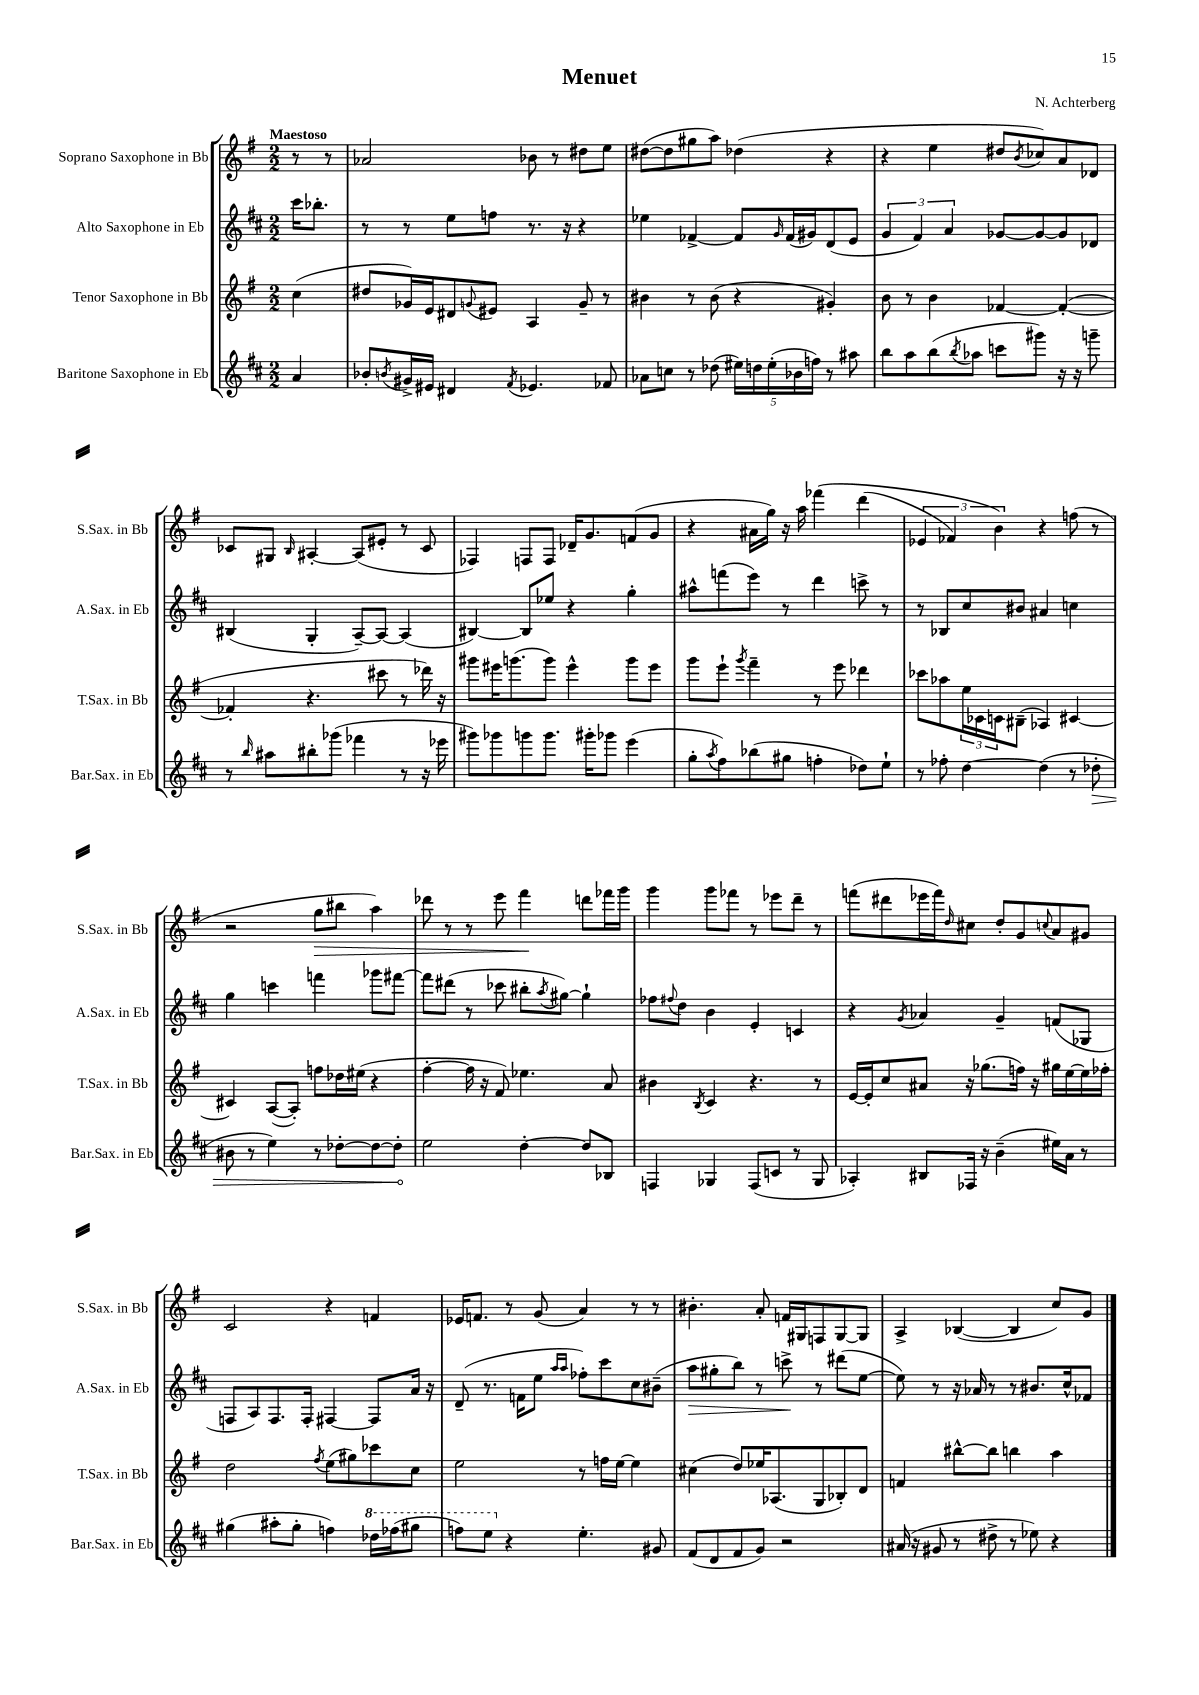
\header { title = "Menuet" composer = "N. Achterberg" }
<<
\new StaffGroup <<
\new Staff = "s0" \with { instrumentName = "Soprano Saxophone in Bb" shortInstrumentName = "S.Sax. in Bb" } {
    \clef treble \key g \major \numericTimeSignature \time 2/2 \partial 4 \tempo "Maestoso"
    r8 r8 |
    aes'2 bes'8 r8 dis''8 e''8 |
    dis''8~( dis''8 gis''8 a''8) des''4( r4 |
    r4 e''4 dis''8 \acciaccatura { b'8 } ces''8) a'8 des'8 |
    ces'8 gis8 \grace { b16 } ais4~-. ais8( eis'8-. r8 ces'8 |
    fes4) f8 f8 des'16-- g'8. f'8( g'8 |
    r4 ais'16 g''16) r16 a''16 fes'''4\( d'''4( |
    \tuplet 3/2 { ees'4 fes'4) b'4\) } r4 f''8( r8 |
    r2 g''8\> bis''8 a''4) |
    des'''8 r8 r8 e'''8 fis'''4\! d'''8 fes'''16 g'''16 |
    g'''4 g'''8 fes'''8 r8 ees'''8 d'''8-- r8 |
    f'''8( dis'''8 ees'''16 f'''16) \grace { d''16 } cis''8 d''8-. g'8 \appoggiatura { c''8 } a'8 gis'8 |
    c'2 r4 f'4 |
    ees'16 f'8. r8 g'8( a'4) r8 r8 |
    bis'4.-. a'8-. f'16 gis16 f8 gis8~ gis8 |
    a4-> bes4~( bes4 c''8) g'8 \bar "|." |
}
\new Staff = "s1" \with { instrumentName = "Alto Saxophone in Eb" shortInstrumentName = "A.Sax. in Eb" } {
    \clef treble \key d \major \numericTimeSignature \time 2/2 \partial 4
    cis'''16 bes''8.-. |
    r8 r8 e''8 f''8 r8. r16 r4 |
    ees''4 fes'4~-> fes'8 \grace { g'16 } fes'16( gis'16) d'8( e'8 |
    \tuplet 3/2 { g'4 fis'4) a'4 } ges'8~ ges'8~ ges'8 des'8 |
    bis4( g4-. a8~--) a8~ a4( |
    bis4~) bis8 ees''8 r4 g''4-. |
    ais''8-^ f'''8( e'''8) r8 d'''4 c'''8-> r8 |
    r8 bes8 cis''8 bis'8 ais'4 c''4 |
    g''4 c'''4 f'''4 ges'''8 fis'''8~ |
    fis'''8 dis'''8( r8 ces'''8 bis''8-. \acciaccatura { a''8 } gis''8~) gis''4-! |
    fes''8 \appoggiatura { fis''8 } d''8 b'4 e'4-. c'4 |
    r4 \acciaccatura { g'8 } aes'4 g'4-- f'8( ges8 |
    f8 a8) f8. f16-. fis4~ fis8 a'16 r16 |
    d'8--( r8. f'16 e''8 \grace { a''16 a''16 } fes''8-.) cis'''8 cis''8 bis'8--( |
    a''8\> gis''8-. b''8) r8 c'''8->\! r8 dis'''8( e''8~ |
    e''8) r8 r16 aes'16 r8 r8 bis'8. cis''16-^ fes'8 \bar "|." |
}
\new Staff = "s2" \with { instrumentName = "Tenor Saxophone in Bb" shortInstrumentName = "T.Sax. in Bb" } {
    \clef treble \key g \major \numericTimeSignature \time 2/2 \partial 4
    c''4( |
    dis''8 ges'16) e'16 dis'8 \appoggiatura { g'8 } eis'8 a4 g'8-- r8 |
    bis'4 r8 bis'8( r4 gis'4-.) |
    b'8 r8 b'4 fes'4~ fes'4~-.( |
    fes'4-. r4. cis'''8 r8 des'''16) r16 |
    gis'''8 eis'''16 g'''8.( g'''8) eis'''4-^ g'''8 eis'''8 |
    g'''8 e'''8-! \acciaccatura { g'''8 } fis'''4-- r8 e'''8 des'''4 |
    ces'''8 aes''8 \tuplet 3/2 { e''16 ces'16 c'16 } bis8--( aes4) cis'4~ |
    cis'4 a8~( a8-.) f''8 des''16 eis''16( r4 |
    fis''4~-. fis''16 r16 fis'8) ees''4. a'8 |
    bis'4 \acciaccatura { b8 } c'4 r4. r8 |
    e'16~ e'16-. c''8 ais'8 r16 ges''8.( f''16) r16 gis''16 e''16~ e''16 fes''16-. |
    d''2 \acciaccatura { fis''8 } e''8( gis''8) ces'''8 c''8 |
    e''2 r8 f''16 e''16~ e''4 |
    cis''4( d''8) ees''16 aes8.( g8 bes8-.) d'8 |
    f'4 bis''8~-^ bis''8 b''4 a''4 \bar "|." |
}
\new Staff = "s3" \with { instrumentName = "Baritone Saxophone in Eb" shortInstrumentName = "Bar.Sax. in Eb" } {
    \clef treble \key d \major \numericTimeSignature \time 2/2 \partial 4
    a'4 |
    bes'8-. \acciaccatura { b'8 } gis'16-> eis'16 dis'4 \acciaccatura { fis'8 } ees'4. fes'8 |
    aes'8 c''8 r8 des''8( \tuplet 5/4 { eis''16) d''16 eis''16-.( bes'16 f''16) } r8 ais''8 |
    b''8 a''8 b''8( \acciaccatura { b''8 } aes''8 c'''8 gis'''8) r16 r16 g'''8-- |
    r8 \grace { b''16 } ais''8 bis''8-. ges'''8( fes'''4 r8 r16 ees'''16 |
    gis'''8) ges'''8 g'''8 g'''8. gis'''16-. ges'''8 e'''4( |
    g''8-. \acciaccatura { a''8 } fis''8) bes''8( gis''8 f''4-. des''8) e''8-! |
    r8 fes''8-. d''4~ d''4( r8 \once \override Hairpin.circled-tip = ##t des''8-.\> |
    bis'8 r8 e''4) r8 des''8~-. des''8~ des''8-.\! |
    e''2 d''4~-. d''8 bes8 |
    f4 ges4 f8( c'8 r8 ges8 |
    aes4-.) bis8 fes16 r16 b'4--( eis''16) a'16 r8 |
    gis''4( ais''8-. gis''8-. f''4) \ottava #1 des'''16 fes'''16( gis'''8 |
    f'''8) e'''8 \ottava #0 r4 e''4.-. gis'8 |
    fis'8( d'8 fis'8 g'8) r2 |
    ais'16( r16 gis'8 r8 dis''8-> r8 ees''8) r4 \bar "|." |
}
>>
>>
\layout { \context { \Score \remove "Bar_number_engraver" } }
